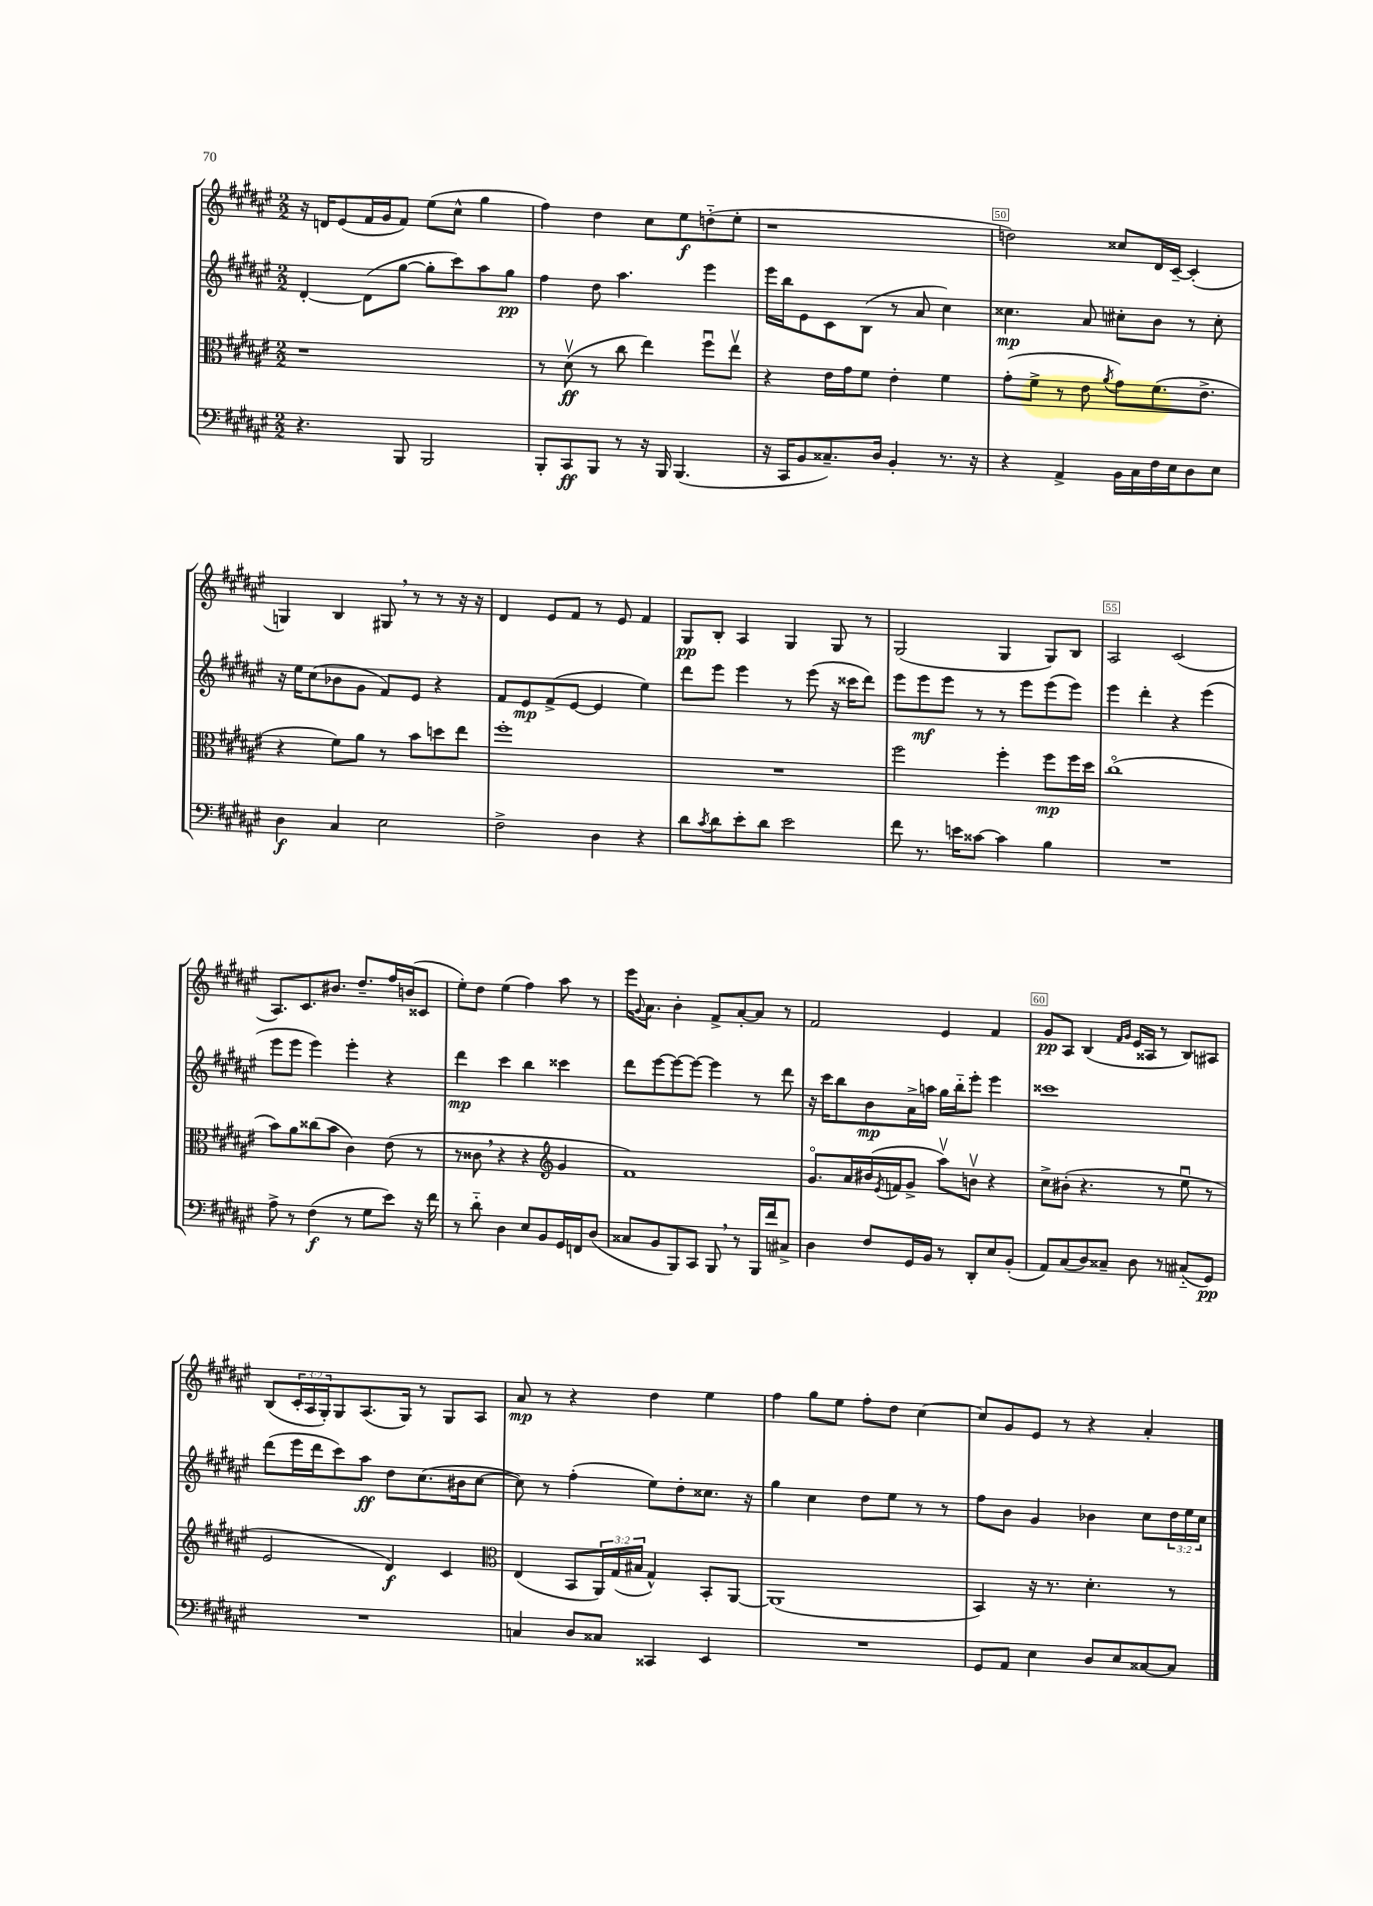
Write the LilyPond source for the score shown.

<<
\new StaffGroup <<
\new Staff = "s0" {
    \clef treble \key fis \major \numericTimeSignature \time 2/2 \override Staff.TupletNumber.text = #tuplet-number::calc-fraction-text
    r16 d'16 eis'8( fis'16 gis'16 fis'8) eis''8( cis''8-^ gis''4 |
    fis''4) dis''4 cis''8 eis''8\f d''8-_( eis''8-. |
    r1 |
    d''2) cisis''8 dis'16 cis'16~-- cis'4-.( |
    g4) b4 gis8 \breathe r8 r8 r16 r16 |
    dis'4 eis'8 fis'8 r8 eis'8 fis'4 |
    gis8\pp b8-. ais4 gis4 gis8 r8 |
    gis2( gis4 gis8) b8 |
    ais2 cis'2( |
    ais8.) cis'8. bis'8. dis''8.-- fis''16 b'16( cisis'8 |
    eis''8-.) dis''8 eis''4( fis''4) ais''8 r8 |
    eis'''16 \appoggiatura { gis'8 } ais'8. b'4-. fis'8-> ais'8~-. ais'8 r8 |
    fis'2 eis'4 fis'4 |
    gis'8\pp ais8 b4( \grace { fis'16 gis'16 } eis'16 aisis16 r8 b8) ais8 |
    b8( \tuplet 3/2 { cis'16-. ais16 gis16-.) } gis8 ais8.( gis16) r8 gis8 ais8 |
    ais'8\mp r8 r4 dis''4 eis''4 |
    fis''4 gis''8 eis''8 fis''8-. dis''8 cis''4~ |
    cis''8 gis'8 eis'8 r8 r4 ais'4-. \bar "|." |
}
\new Staff = "s1" {
    \clef treble \key fis \major \numericTimeSignature \time 2/2 \override Staff.TupletNumber.text = #tuplet-number::calc-fraction-text
    dis'4~-. dis'8( gis''8~ gis''8-. cis'''8) ais''8 gis''8\pp |
    fis''4 dis''8 ais''4. eis'''4 |
    eis'''16 b''16 eis'8 cis'8 b8( r8 ais'8 cis''4) |
    cisis''4.\mp ais'8 cis''8-. b'8 r8 cis''8-. |
    r16 eis''16 cis''8( bes'8 gis'8 fis'8) eis'8 r4 |
    fis'8 eis'8\mp fis'8->( eis'8~ eis'4 eis''4) |
    dis'''8 eis'''8 eis'''4 r8 eis'''8( r16 cisis'''16 dis'''8) |
    eis'''8 eis'''8\mf eis'''8 r8 r8 eis'''8 eis'''8( eis'''8) |
    eis'''4 dis'''4-. r4 eis'''4( |
    eis'''8 eis'''8 eis'''4) eis'''4-. r4 |
    dis'''4\mp cis'''4 b''4 cisis'''4 |
    dis'''8 eis'''8~ eis'''8~ eis'''8~ eis'''4 r8 dis'''8 |
    r16 cis'''16 b''8 b'8\mp ais'16-> a''16 gis''16 b''16-_ eis'''8-. eis'''4 |
    cisis'''1 |
    dis'''8( eis'''16 dis'''16 cis'''8) ais''8\ff dis''8 cis''8.( bis'16 cis''8~ |
    cis''8) r8 fis''4-.( eis''8) dis''8-. cisis''8. r16 |
    gis''4 cis''4 dis''8 eis''8 r8 r8 |
    fis''8 b'8 gis'4 bes'4 cis''8 \tuplet 3/2 { dis''16 eis''16 cis''16 } \bar "|." |
}
\new Staff = "s2" {
    \clef alto \key fis \major \numericTimeSignature \time 2/2 \override Staff.TupletNumber.text = #tuplet-number::calc-fraction-text
    r1 |
    r8 dis'8\upbow\ff( r8 cis''8 eis''4) fis''8\downbow eis''8\upbow |
    r4 eis'16 gis'16 fis'8 eis'4-. fis'4 |
    gis'8-.( fis'8-> r8 eis'8 \acciaccatura { ais'8 } gis'8) fis'8.( eis'8.-> |
    r4 fis'8) ais'8 r8 b'8 d''8 eis''8 |
    fis''1-. |
    R1 |
    fis''2 fis''4-. fis''8\mp fis''16 dis''16 |
    cis''1\flageolet( |
    b'8) ais'8 cisis''8( b'8 cis'4) eis'8( r8 |
    r8 cisis'8 \breathe r4 r4 \clef treble gis'4 |
    fis'1) |
    gis'8.\flageolet ais'16 bis'16( \acciaccatura { eis'8 } f'16 gis'8-> ais''8\upbow) b'8\upbow r4 |
    cis''8-> bis'8-.( r4. r8 eis''8\downbow r8 |
    eis'2 dis'4\f) cis'4 |
    \clef alto eis4( b,8 \tuplet 3/2 { ais,16) gis16( bis16 } gis4-^) b,8-. ais,8~ |
    ais,1( |
    b,4) r16 r8. dis'4.-. r8 \bar "|." |
}
\new Staff = "s3" {
    \clef bass \key fis \major \numericTimeSignature \time 2/2
    r4. b,,8 b,,2 |
    b,,8-. cis,8\ff b,,8 r8 r16 b,,16 b,,4.( |
    r16 cis,16 b,8 cisis8.--) dis16 b,4-. r8. r16 |
    r4 ais,4-> b,16 cis16 fis16 eis16 dis8 eis8 |
    dis4\f cis4 eis2 |
    fis2-> dis4 r4 |
    dis'8 \acciaccatura { cis'8 } dis'8 eis'8-. dis'8 eis'2 |
    fis'8 r8. e'16 cisis'8~ cisis'4 b4 |
    R1 |
    ais8-> r8 fis4\f( r8 gis8 eis'8) r16 fis'16 |
    r8 dis'8-_ dis4 eis8 b,8 gis,16 f,16 dis8( |
    cisis8 b,8 b,,8) cis,8 b,,8 \breathe r8 b,,16 fis'16 cis8-> |
    dis4 fis8 gis,16 b,16 r8 dis,8-. eis8 b,8-.( |
    ais,8) cis8( dis8) cisis8-- dis8 r8 cis8-_( gis,8\pp) |
    R1 |
    c4 dis8 cisis8 cisis,4 eis,4 |
    R1 |
    gis,8 ais,8 eis4 dis8 eis8 cisis8~ cisis8 \bar "|." |
}
>>
>>
\layout { \context { \Score currentBarNumber = #47 \override BarNumber.break-visibility = ##(#f #t #t) barNumberVisibility = #(every-nth-bar-number-visible 5) \override BarNumber.stencil = #(make-stencil-boxer 0.1 0.3 ly:text-interface::print) } }
